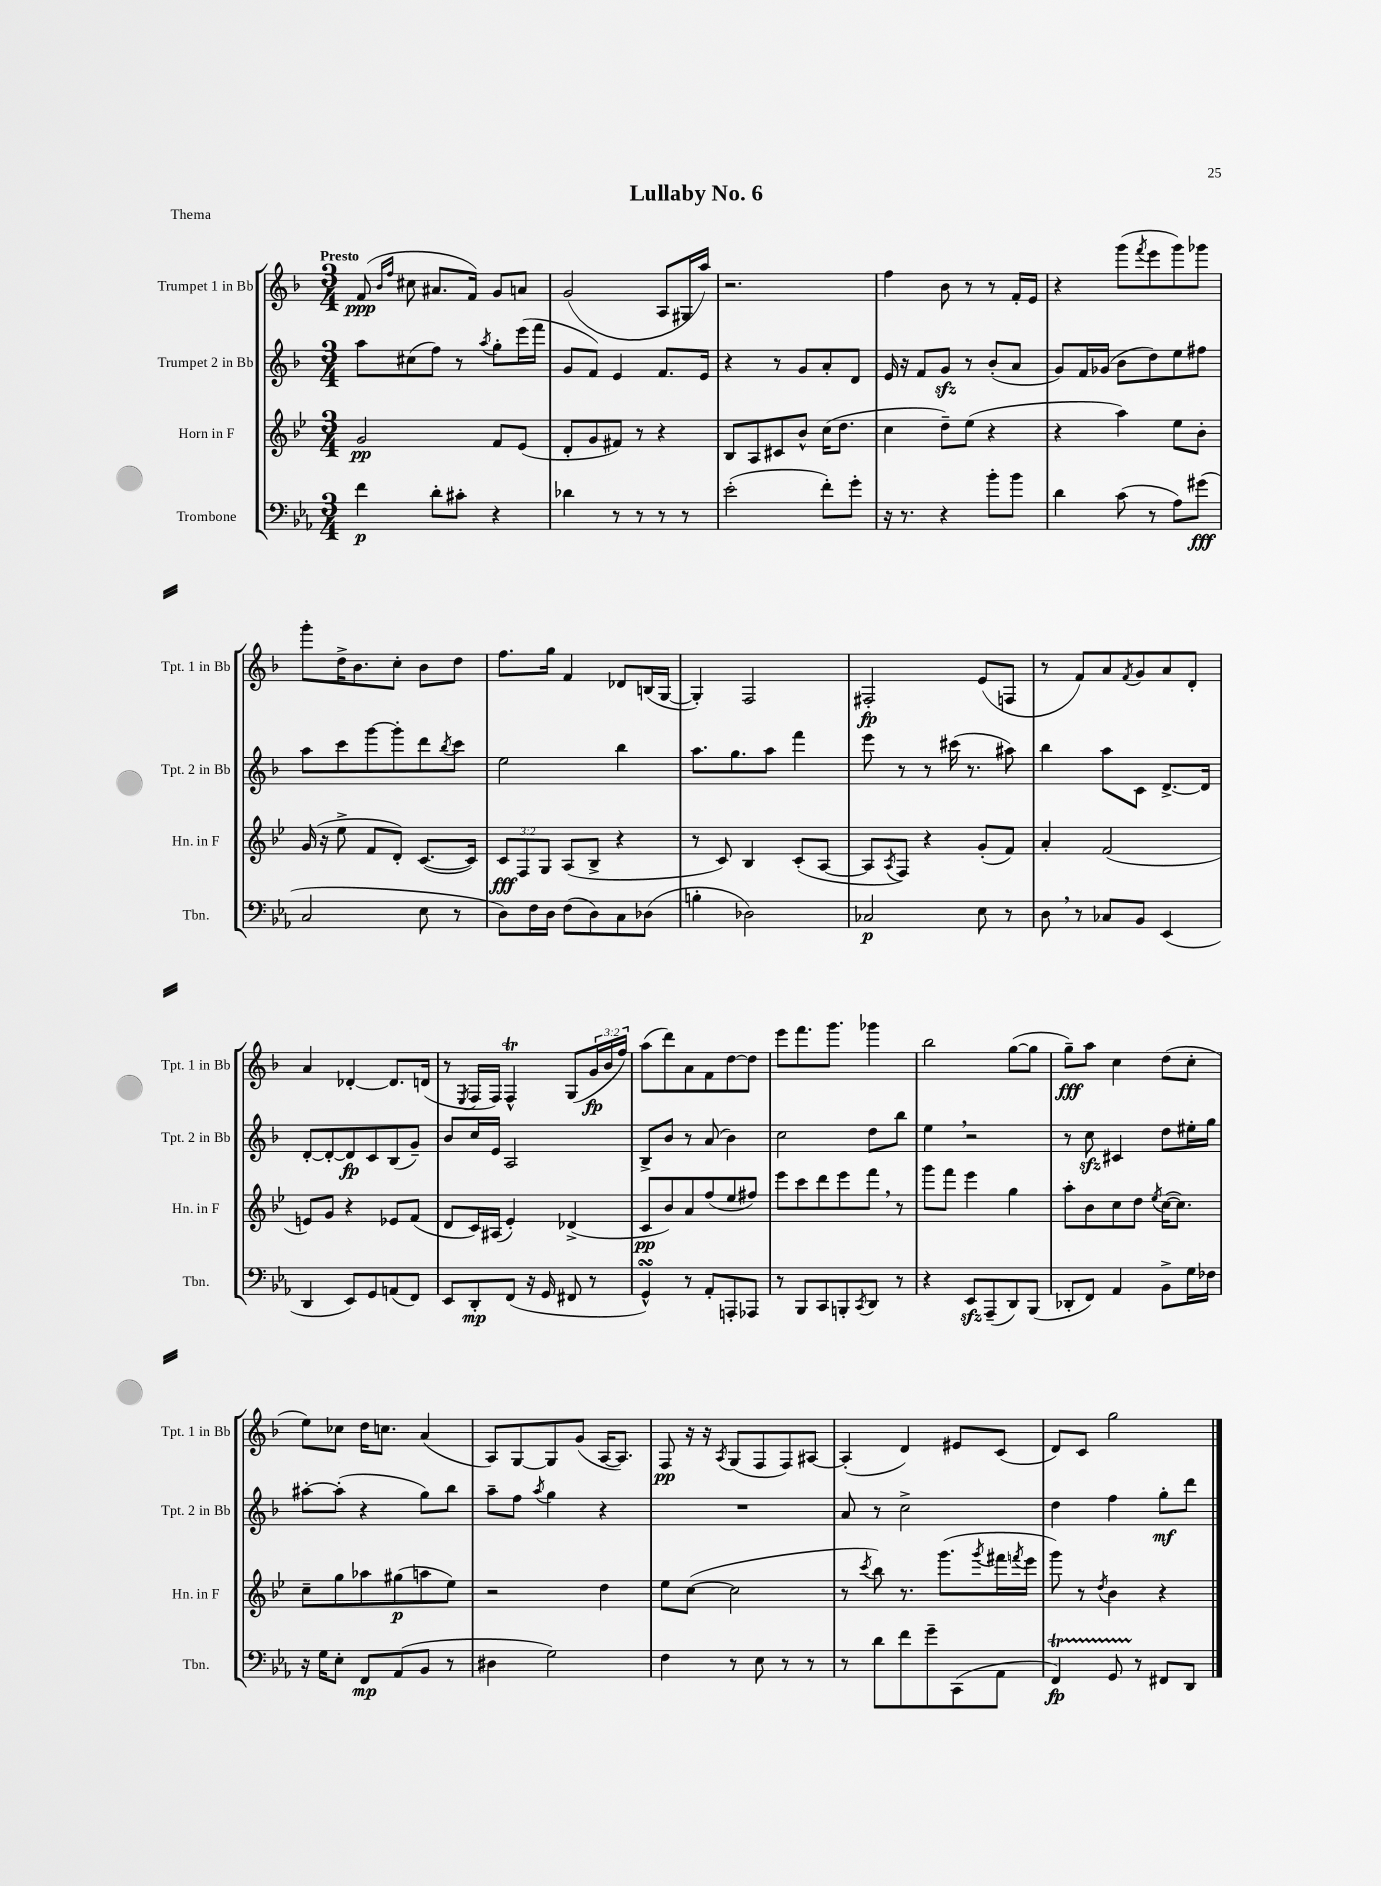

**kern	**kern	**kern	**kern
*staff4	*staff3	*staff2	*staff1
*clefF4	*clefG2	*clefG2	*clefG2
*k[b-e-a-]	*k[b-e-]	*k[b-]	*k[b-]
*M3/4	*M3/4	*M3/4	*M3/4
4f	2g	8aa	(8f
.	.	.	16qqb-
.	.	.	16qqff
.	.	(8cc#	8cc#
8d'	.	8ff)	8.a#
8c#'	.	8r	.
.	.	.	16f)
.	.	8qaa	.
4r	8f	8gg'	8g
.	(8e-	(16eee	8a
.	.	16fff	.
=	=	=	=
4d-	8d'	8g	(2g
.	8g	8f)	.
8r	8f#)	4e	.
8r	8r	.	.
8r	4r	8.f	8A
8r	.	.	16G#
.	.	16e	16aa)
=	=	=	=
(2e-'	8B-	4r	2.r
.	8A	.	.
.	8c#	8r	.
.	8b-^^	8g	.
8f')	(16cc	8a'	.
.	8.dd	.	.
8g'	.	8d	.
=	=	=	=
16r	4cc	16e	4ff
8.r	.	16r	.
.	.	8f	.
4r	8dd~)	8g	8b-
.	(8ee-	8r	8r
8b-'	4r	(8b-'	8r
8b-	.	8a	16f'
.	.	.	16e
=	=	=	=
4d	4r	8g)	4r
.	.	16f	.
.	.	(16g-	.
(8c	4aa)	8b-	(8ggg
.	.	.	8qfff
8r	.	8dd)	8eee
8A-)	8ee-	8ee	8ggg)
(8g#	8b-'	8ff#	8ggg-
=	=	=	=
2C	(16g	8aa	8ggg'
.	16r	.	.
.	8ee-^	8ccc	16dd^
.	.	.	8.b-
.	8f	[8ggg	.
.	8d')	8ggg']	8cc'
8E-	([8.c	8ddd	8b-
.	.	8qbb-	.
8r	.	8ccc	8dd
.	16c])	.	.
=	=	=	=
8D)	12c	2ee	8.ff
.	12F	.	.
16F	.	.	.
.	12G	.	.
16D	.	.	16gg
(8F	(8A	.	4f
8D)	8B-^	.	.
8C	4r	4bb-	8d-
(8D-	.	.	(16B
.	.	.	[16G
=	=	=	=
4B'	8r	8.aa	4G'])
.	8c)	.	.
.	.	8.gg	.
2D-)	4B-	.	2F
.	.	8aa	.
.	(8c'	4fff	.
.	[8A	.	.
=	=	=	=
2C-	8A]	8eee	2F#'
.	8qA	.	.
.	8F)	8r	.
.	4r	8r	.
.	.	(16ccc#	.
.	.	8.r	.
8E-	(8g'	.	(8e
8r	8f)	8aa#)	8F
=	=	=	=
8D	4a'	4bb-	8r
8r	.	.	8f)
8C-	(2f	8aa	8a
.	.	.	8qf
8BB-	.	8c	8g
(4EE-	.	[8.d^	8a
.	.	.	8d'
.	.	16d]	.
=	=	=	=
4DD	8e)	[8d'	4a
.	8g	8d'_	.
8EE-)	4r	8d]	[4d-'
8GG	.	8c	.
(8AA	8e-	(8B-	8.d-]
8FF)	(8f	8g~)	.
.	.	.	(16d
=	=	=	=
8EE-	8d	8b-	8r
.	.	.	8qE
8DD'	16c)	16cc	16F
.	(16A#	16e	16F)
(8FF	4e-')	2A	4F^^
16r	.	.	.
16GG	.	.	.
8FF#	(4d-^	.	(8G
8r	.	.	24g
.	.	.	24b-
.	.	.	24ff)
=	=	=	=
4GG^^)	8c	8B-^	(8aa
.	8b-)	8b-	8ddd)
8r	8a	8r	8a
8AA-'	(8ff	(8a	8f
8AAA'	8ee-	4b-)	[8dd
8AAA-	8ff#)	.	8dd]
=	=	=	=
8r	8eee-	2cc	8eee
8BBB-	8ccc	.	8.fff
8CC	8ddd	.	.
.	.	.	8.ggg
8BBB'	8eee-	.	.
8qCC	.	.	.
8DD	8fff	8dd	4ggg-
8r	8r	8bb-	.
=	=	=	=
4r	8ggg	4ee	2bb-
.	8fff	.	.
8EE-	4eee-	2r	.
(8AAA-~	.	.	.
8DD)	4gg	.	([8gg
(8BBB-	.	.	8gg]
=	=	=	=
8DD-'	8aa'	8r	8gg~)
8FF)	8b-	8cc	8aa
4AA-	8cc	4c#	4cc
.	8dd	.	.
.	8qee-	.	.
8BB-^	([16cc	8dd	(8dd
.	8.cc])	.	.
16G	.	16ee#'	8cc'
16F-	.	16gg	.
=	=	=	=
16r	8cc~	[8aa#'	8ee)
16G	.	.	.
8E-'	8gg	(8aa#']	8cc-
8FF	8aa-	4r	16dd
.	.	.	8.cc
(8AA-	(8gg#	.	.
8BB-	8aa	8gg)	(4a
8r	8ee-)	8bb-	.
=	=	=	=
4D#	2r	8aa~	8A)
.	.	8ff	[8G
.	.	8qaa	.
2G)	.	4gg	8G]
.	.	.	(8g
.	4dd	4r	[16A
.	.	.	8.A])
=	=	=	=
4F	8ee-	2.r	8F
.	([8cc	.	16r
.	.	.	16r
.	.	.	8qA
8r	2cc]	.	(8G
8E-	.	.	8F
8r	.	.	8F)
8r	.	.	[8A#
=	=	=	=
8r	8r	8a	(4A#']
.	8qccc	.	.
8d	8bb-)	8r	.
8f	8.r	2cc^	4d)
8g~	.	.	.
.	(8.ggg	.	.
(8CC	.	.	8e#
.	8qggg	.	.
8AA-	16fff#	.	(8c
.	8qfff	.	.
.	16eee-	.	.
=	=	=	=
4FF)	8ggg)	4dd	8d)
.	8r	.	8c
.	8qdd	.	.
8GG	4b-	4ff	2gg
8r	.	.	.
8FF#	4r	8gg'	.
8DD	.	8ddd	.
==	==	==	==
*-	*-	*-	*-
